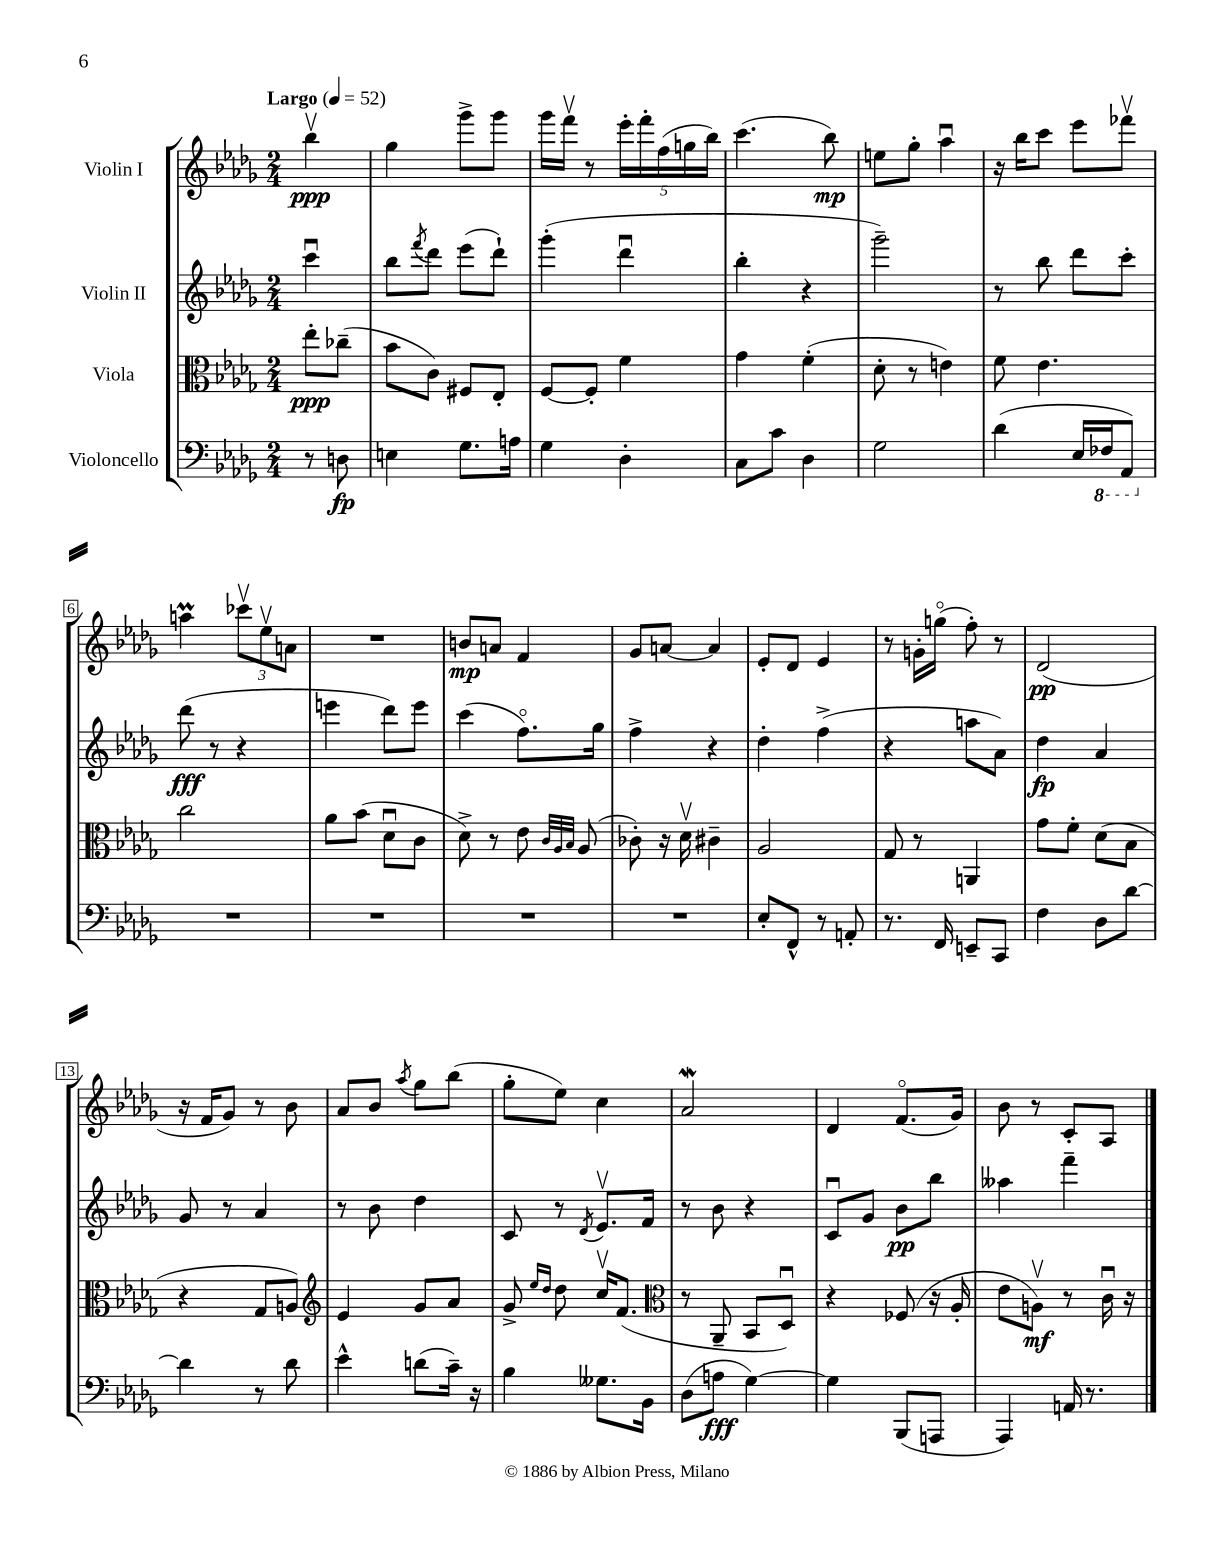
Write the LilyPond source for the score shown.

<<
\new StaffGroup <<
\new Staff = "s0" \with { instrumentName = "Violin I" } {
    \clef treble \key des \major \numericTimeSignature \time 2/4 \partial 4 \tempo "Largo" 4 = 52
    bes''4\upbow\ppp |
    ges''4 ges'''8-> ges'''8 |
    ges'''16 f'''16\upbow r8 \tuplet 5/4 { ees'''16-. f'''16-. f''16( g''16 bes''16) } |
    c'''4.( bes''8\mp) |
    e''8 ges''8-. aes''4\downbow |
    r16 bes''16 c'''8 ees'''8 fes'''8\upbow |
    a''4\prall \tuplet 3/2 { ces'''8\upbow ees''8\upbow a'8 } |
    R2 |
    b'8\mp a'8 f'4 |
    ges'8 a'8~ a'4 |
    ees'8-. des'8 ees'4 |
    r8 g'16-. g''16\flageolet( f''8-.) r8 |
    des'2\pp( |
    r16 f'16 ges'8) r8 bes'8 |
    aes'8 bes'8 \acciaccatura { aes''8 } ges''8 bes''8( |
    ges''8-. ees''8) c''4 |
    aes'2\mordent |
    des'4 f'8.\flageolet( ges'16) |
    bes'8 r8 c'8-. aes8 \bar "|." |
}
\new Staff = "s1" \with { instrumentName = "Violin II" } {
    \clef treble \key des \major \numericTimeSignature \time 2/4 \partial 4
    c'''4\downbow |
    bes''8 \acciaccatura { f'''8 } des'''8 ees'''8( des'''8-!) |
    ges'''4-.( des'''4\downbow |
    bes''4-. r4 |
    ges'''2--) |
    r8 bes''8 des'''8 c'''8-. |
    des'''8\fff( r8 r4 |
    e'''4 des'''8) e'''8 |
    c'''4( f''8.\flageolet) ges''16 |
    f''4-> r4 |
    des''4-. f''4->( |
    r4 a''8 aes'8) |
    des''4\fp aes'4 |
    ges'8 r8 aes'4 |
    r8 bes'8 des''4 |
    c'8 r8 \acciaccatura { des'8 } ees'8.\upbow f'16 |
    r8 bes'8 r4 |
    c'8\downbow ges'8 bes'8\pp bes''8 |
    aeses''4 f'''4-- \bar "|." |
}
\new Staff = "s2" \with { instrumentName = "Viola" } {
    \clef alto \key des \major \numericTimeSignature \time 2/4 \partial 4
    ees''8-.\ppp ces''8--( |
    bes'8 c'8) fis8 ees8-. |
    f8~ f8-. f'4 |
    ges'4 f'4-.( |
    des'8-. r8 e'4) |
    f'8 ees'4. |
    c''2 |
    aes'8 bes'8( des'8\downbow c'8 |
    des'8->) r8 ees'8 \grace { c'32 aes32 bes32 } aes8( |
    ces'8-.) r16 des'16\upbow cis'4-- |
    aes2 |
    ges8 r8 a,4 |
    ges'8 f'8-. des'8( bes8 |
    r4 ges8 a8) |
    \clef treble ees'4 ges'8 aes'8 |
    ges'8-> \grace { ees''16 des''16 } des''8 c''16\upbow f'8.( |
    \clef alto r8 aes,8-- bes,8 des8\downbow) |
    r4 fes8( r16 aes16-. |
    ees'8 a8\upbow\mf) r8 c'16\downbow r16 \bar "|." |
}
\new Staff = "s3" \with { instrumentName = "Violoncello" } {
    \clef bass \key des \major \numericTimeSignature \time 2/4 \partial 4
    r8 d8\fp |
    e4 ges8. a16 |
    ges4 des4-. |
    c8 c'8 des4 |
    ges2 |
    des'4( ees16 \ottava #-1 fes,16 aes,,8) \ottava #0 |
    R2 |
    R2 |
    R2 |
    R2 |
    ees8-. f,8-^ r8 a,8-. |
    r8. f,16 e,8-- c,8 |
    f4 des8 des'8~ |
    des'4 r8 des'8 |
    ees'4-^ d'8( c'16--) r16 |
    bes4 geses8. bes,16 |
    des8( a8\fff ges4~) |
    ges4 bes,,8( a,,8 |
    aes,,4) a,16 r8. \bar "|." |
}
>>
>>
\layout { \context { \Score \override BarNumber.stencil = #(make-stencil-boxer 0.1 0.3 ly:text-interface::print) } }
